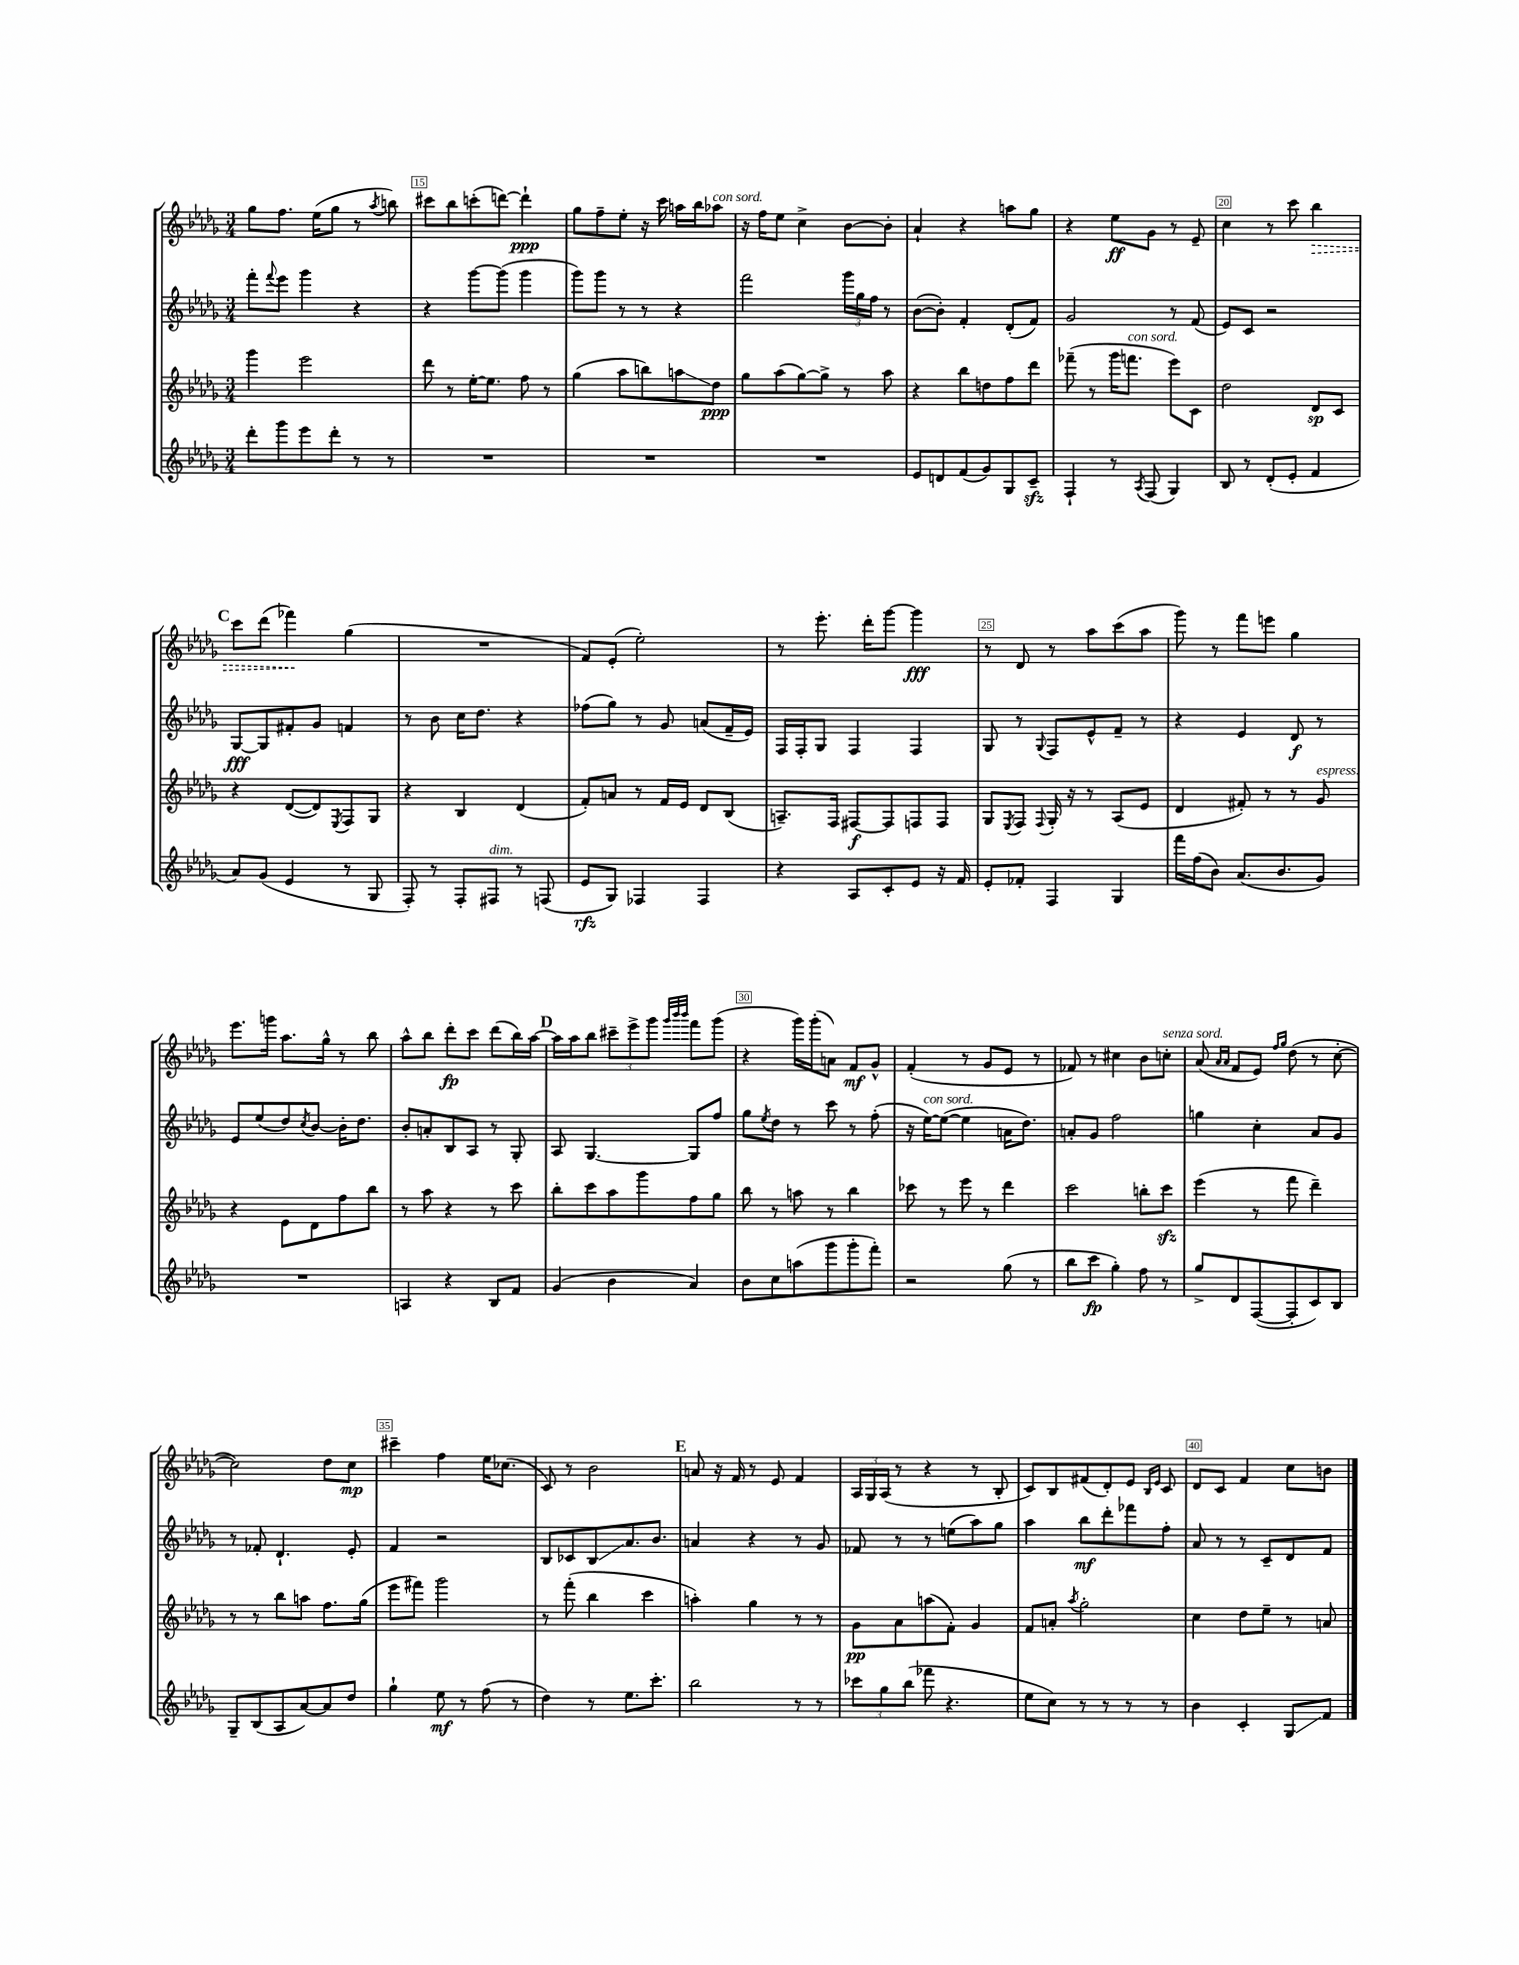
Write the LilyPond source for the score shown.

<<
\new StaffGroup <<
\new Staff = "s0" {
    \clef treble \key des \major \numericTimeSignature \time 3/4
    ges''8 f''8. ees''16( ges''8 r8 \acciaccatura { aes''8 } b''8) |
    cis'''8 bes''8 c'''8-.( d'''8~) d'''4-!\ppp |
    ges''8 f''8-- ees''8-. r16 c'''16 a''16 bes''16 aes''8^\markup { \italic "con sord." } |
    r16 f''16 ees''8 c''4-> bes'8~ bes'8-. |
    aes'4-! r4 a''8 ges''8 |
    r4 ees''8\ff ges'8 r8 ees'8-- |
    c''4 r8 c'''8 \once \override Hairpin.style = #'dashed-line bes''4\> |
    \mark \markup { \bold "C" } c'''8 des'''8( fes'''4\!) ges''4( |
    R2. |
    f'8) ees'8-.( ees''2-.) |
    r8 ees'''8.-. des'''16-. ges'''8~ ges'''4\fff |
    r8 des'8 r8 aes''8 c'''8( aes''8 |
    ges'''8) r8 f'''8 e'''8 ges''4 |
    ees'''8. g'''16 aes''8. ges''16-^ r8 bes''8 |
    aes''8-^ bes''8 des'''8-.\fp c'''8 des'''8( bes''16) aes''16~ |
    \mark \markup { \bold "D" } aes''16 aes''16 bes''8 \tuplet 3/2 { cis'''8-- ees'''8-> ges'''8 } \grace { ges'''32 bes'''32 bes'''32 } f'''8 ges'''8( |
    r4 ges'''16) ges'''16-.( a'8) f'8\mf ges'8-^ |
    f'4-.( r8 ges'8 ees'8 r8 |
    fes'8) r8 cis''4 bes'8 c''8-.^\markup { \italic "senza sord." } |
    aes'8( \grace { aes'16 aes'16 } f'8 ees'8) \grace { f''16 ges''16 } des''8( r8 c''8~-. |
    c''2) des''8 c''8\mp |
    cis'''4-- f''4 ees''16 ces''8.( |
    c'8) r8 bes'2 |
    \mark \markup { \bold "E" } a'8 r16 f'16 r8 ees'8 f'4 |
    \tuplet 3/2 { aes16 ges16 aes16( } r8 r4 r8 bes8-. |
    c'8) bes8 fis'8( des'8-.) ees'8 \grace { bes16 ees'16 } c'8 |
    des'8 c'8 f'4 c''8 b'8 \bar "|." |
}
\new Staff = "s1" {
    \clef treble \key des \major \numericTimeSignature \time 3/4
    f'''8-. \appoggiatura { f'''8 } ees'''8 ges'''4 r4 |
    r4 ges'''8~ ges'''8( ges'''4 |
    ges'''8) ges'''8 r8 r8 r4 |
    f'''2 \tuplet 3/2 { ges'''16 ges''16 f''16 } r8 |
    bes'8~( bes'8-.) f'4-. des'8-.( f'8) |
    ges'2 r8 f'8( |
    ees'8) c'8 r2 |
    \mark \markup { \bold "C" } ges8~\fff ges8 fis'8-. ges'8 f'4 |
    r8 bes'8 c''16 des''8. r4 |
    fes''8( ges''8) r8 ges'8 a'8( f'16-- ees'16) |
    f16 f16-. ges8 f4 f4 |
    ges8 r8 \appoggiatura { ges8 } f8 ees'8-^ f'8-- r8 |
    r4 ees'4 des'8\f r8 |
    ees'8 ees''8( des''8) \acciaccatura { c''8 } bes'8~ bes'16-. des''8. |
    bes'8-. a'8-. bes8 aes8 r8 ges8-. |
    \mark \markup { \bold "D" } aes8 ges4.~ ges8 f''8 |
    ges''8 \acciaccatura { ees''8 } des''8 r8 c'''8 r8 f''8-.( |
    r16 ees''16~^\markup { \italic "con sord." }) ees''8~( ees''4 a'16 des''8.) |
    a'8-. ges'8 f''2 |
    g''4 c''4-. aes'8 ges'8 |
    r8 fes'8-. des'4.-! ees'8-. |
    f'4 r2 |
    bes8 ces'8 bes8\glissando aes'8. bes'8. |
    \mark \markup { \bold "E" } a'4 r4 r8 ges'8 |
    fes'8 r8 r8 e''8( aes''8) ges''8 |
    aes''4 bes''8\mf des'''8-. fes'''8 f''8-. |
    aes'8 r8 r8 c'8-- des'8 f'8 \bar "|." |
}
\new Staff = "s2" {
    \clef treble \key des \major \numericTimeSignature \time 3/4
    ges'''4 ees'''2 |
    des'''8 r8 ees''16~-. ees''8. f''8 r8 |
    ges''4( aes''8 b''8) a''8\glissando des''8\ppp |
    ges''8 aes''8( ges''8~) ges''8-> r8 aes''8 |
    r4 bes''8 d''8 f''8 des'''8 |
    fes'''8--( r8 ges'''16 f'''8.^\markup { \italic "con sord." } ees'''8) c'8 |
    des''2 des'8\sp c'8 |
    \mark \markup { \bold "C" } r4 des'8~( des'8) \acciaccatura { ees8 } f8 ges8 |
    r4 bes4 des'4( |
    f'8-.) a'8 r8 f'16 ees'16 des'8 bes8( |
    a8.--) f16 fis8~\f fis8 f8 f8 |
    ges8 \acciaccatura { ees8 } f8 \appoggiatura { f8 } ges16-. r16 r8 aes8( ees'8 |
    des'4 fis'8-.) r8 r8 ges'8^\markup { \italic "espress." } |
    r4 ees'8 des'8 f''8 bes''8 |
    r8 aes''8 r4 r8 c'''8 |
    \mark \markup { \bold "D" } bes''8-. c'''8 aes''8 ges'''8 f''8 ges''8 |
    bes''8 r8 a''8 r8 bes''4 |
    ces'''8 r8 ees'''8 r8 des'''4 |
    c'''2 b''8-. c'''8\sfz |
    ees'''4( r8 f'''8 des'''4--) |
    r8 r8 bes''8 a''8 f''8. ges''16( |
    ees'''8 fis'''8) ges'''2 |
    r8 f'''8-.( bes''4 c'''4 |
    \mark \markup { \bold "E" } a''4-.) ges''4 r8 r8 |
    ges'8\pp aes'8 a''8( f'8-.) ges'4 |
    f'8 a'8-. \acciaccatura { aes''8 } ges''2-. |
    c''4 des''8 ees''8-- r8 a'8 \bar "|." |
}
\new Staff = "s3" {
    \clef treble \key des \major \numericTimeSignature \time 3/4
    des'''8-. ges'''8 ees'''8 des'''8-. r8 r8 |
    R2. |
    R2. |
    R2. |
    ees'8 d'8 f'8( ges'8) ges8 c'8--\sfz |
    f4-! r8 \acciaccatura { aes8 } f8( ges4) |
    bes8 r8 des'8-.( ees'8-. f'4 |
    \mark \markup { \bold "C" } aes'8) ges'8( ees'4 r8 ges8 |
    f8-.) r8 f8-. fis8^\markup { \italic "dim." } r8 f8( |
    ees'8\rfz ges8) fes4 fes4 |
    r4 aes8 c'8-. ees'8 r16 f'16 |
    ees'8-. fes'8-. f4 ges4 |
    f'''16 f''16( bes'8) aes'8.( bes'8. ges'8) |
    R2. |
    a4 r4 bes8 f'8 |
    \mark \markup { \bold "D" } ges'4( bes'4 aes'4) |
    bes'8 c''8 a''8( ges'''8 ges'''8-. f'''8-.) |
    r2 ges''8( r8 |
    bes''8 c'''8\fp ges''4-.) f''8 r8 |
    ges''8-> des'8 f8~( f8-. c'8) bes8 |
    ges8-- bes8( aes8 aes'8~) aes'8 des''8 |
    ges''4-! ees''8\mf r8 f''8( r8 |
    des''4) r8 ees''8. c'''8.-. |
    \mark \markup { \bold "E" } bes''2 r8 r8 |
    \tuplet 3/2 { ces'''8 ges''8 bes''8( } fes'''8 r4. |
    ees''8 c''8) r8 r8 r8 r8 |
    bes'4 c'4-. ges8\glissando f'8 \bar "|." |
}
>>
>>
\layout { \context { \Score currentBarNumber = #14 \override BarNumber.break-visibility = ##(#f #t #t) barNumberVisibility = #(every-nth-bar-number-visible 5) \override BarNumber.stencil = #(make-stencil-boxer 0.1 0.3 ly:text-interface::print) } }
